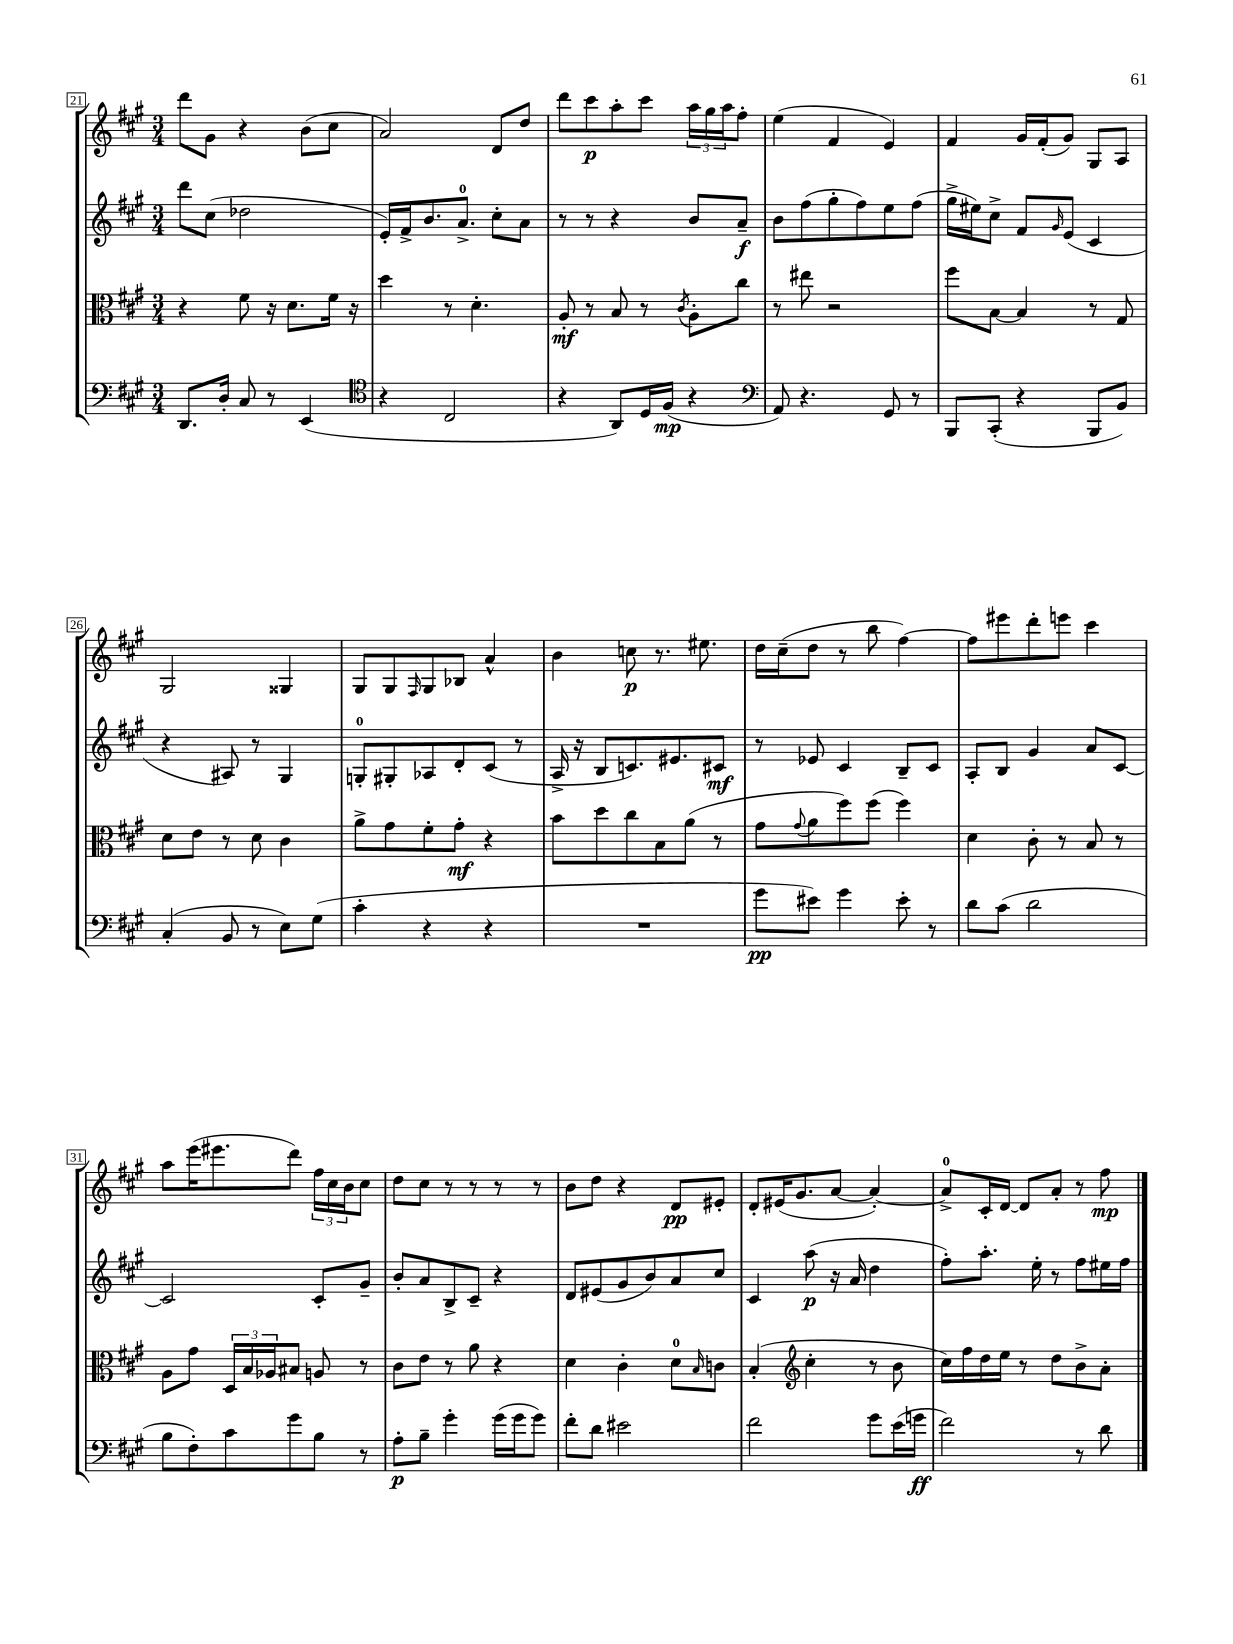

**kern	**dynam	**kern	**dynam	**kern	**dynam	**kern	**dynam
*part4	*part4	*part3	*part3	*part2	*part2	*part1	*part1
*staff4	*staff4	*staff3	*staff3	*staff2	*staff2	*staff1	*staff1
*clefF4	*	*clefC3	*	*clefG2	*	*clefG2	*
*k[f#c#g#]	*	*k[f#c#g#]	*	*k[f#c#g#]	*	*k[f#c#g#]	*
*M3/4	*	*M3/4	*	*M3/4	*	*M3/4	*
=21	=21	=21	=21	=21	=21	=21	=21
8.DD/L	.	4r	.	8ddd\L	.	8ddd\L	.
.	.	.	.	(8cc#\J	.	8g#\J	.
16D'/Jk	.	.	.	.	.	.	.
8C#/	.	8f#\	.	2dd-X\	.	4r	.
8r	.	16r	.	.	.	.	.
.	.	8.d\L	.	.	.	.	.
(4EE/	.	.	.	.	.	(8b\L	.
.	.	16f#\Jk	.	.	.	8cc#\J	.
.	.	16r	.	.	.	.	.
=22	=22	=22	=22	=22	=22	=22	=22
*clefC4	*	*	*	*	*	*	*
4r	.	4dd\	.	16e'/LL)	.	2a/)	.
.	.	.	.	16f#^/J	.	.	.
.	.	.	.	8.b/	.	.	.
2C#/	.	8r	.	.	.	.	.
.	.	.	.	8.a^/J	.	.	.
.	.	4.d'\	.	.	.	.	.
.	.	.	.	8cc#'\L	.	8d/L	.
.	.	.	.	8a\J	.	8dd/J	.
=23	=23	=23	=23	=23	=23	=23	=23
4r	.	8A'/	mf	8r	.	8ddd\L	.
.	.	8r	.	8r	.	8ccc#\	p
8AA/L)	.	8B/	.	4r	.	8aa'\	.
16D/L	.	8r	.	.	.	8ccc#\J	.
(16F#/JJ	mp	.	.	.	.	.	.
.	.	8qc#/	.	.	.	.	.
4r	.	8A'\L	.	8b/L	.	24aa\LL	.
.	.	.	.	.	.	24gg#\	.
.	.	.	.	.	.	24aa\J	.
.	.	8cc#\J	.	8a~/J	f	8ff#'\J	.
=24	=24	=24	=24	=24	=24	=24	=24
*clefF4	*	*	*	*	*	*	*
8AA/)	.	8r	.	8b\L	.	(4ee\	.
4.r	.	8ee#X\	.	(8ff#\	.	.	.
.	.	2r	.	8gg#'\	.	4f#/	.
.	.	.	.	8ff#\)	.	.	.
8GG#/	.	.	.	8ee\	.	4e/)	.
8r	.	.	.	(8ff#\J	.	.	.
=25	=25	=25	=25	=25	=25	=25	=25
8BBB/L	.	8ff#\L	.	16gg#^\LL	.	4f#/	.
.	.	.	.	16ee#X\J)	.	.	.
(8CC#'/J	.	[8B\J	.	8cc#^\J	.	.	.
4r	.	4B/]	.	8f#/L	.	16g#/LL	.
.	.	.	.	.	.	(16f#'/J	.
.	.	.	.	16qqg#/	.	.	.
.	.	.	.	(8e/J	.	8g#/J)	.
8BBB/L	.	8r	.	4c#/	.	8G#/L	.
8BB/J)	.	8G#/	.	.	.	8A/J	.
!!LO:LB:g=z
=26	=26	=26	=26	=26	=26	=26	=26
(4C#'/	.	8d\L	.	4r	.	2G#/	.
.	.	8e\J	.	.	.	.	.
8BB/	.	8r	.	8A#X/)	.	.	.
8r	.	8d\	.	8r	.	.	.
8E\L)	.	4c#\	.	4G#/	.	4G##X/	.
(8G#\J	.	.	.	.	.	.	.
=27	=27	=27	=27	=27	=27	=27	=27
4c#'\	.	8a^\L	.	8Gn'/L	.	8G#/L	.
.	.	8g#\	.	8G#X'/	.	8G#/	.
.	.	.	.	.	.	16qqF#/	.
4r	.	8f#'\	.	8A-X/	.	8G#/	.
.	.	8g#'\J	mf	8d'/	.	8B-X/J	.
4r	.	4r	.	(8c#/J	.	4a^^/	.
.	.	.	.	8r	.	.	.
=28	=28	=28	=28	=28	=28	=28	=28
2.r	.	8b\L	.	16A^/	.	4b\	.
.	.	.	.	16r	.	.	.
.	.	8dd\	.	8B/L	.	.	.
.	.	8cc#\	.	8.cn/)	.	8ccn\	p
.	.	8B\	.	.	.	8.r	.
.	.	.	.	8.e#X/	.	.	.
.	.	(8a\J	.	.	.	.	.
.	.	.	.	.	.	8.ee#X\	.
.	.	8r	.	8c#X/J	mf	.	.
=29	=29	=29	=29	=29	=29	=29	=29
8g#\L	pp	8g#\L	.	8r	.	16dd\LL	.
.	.	.	.	.	.	(16cc#~\J	.
.	.	8qqg#/	.	.	.	.	.
8e#X\J)	.	8a\	.	8e-X/	.	8dd\J	.
4g#\	.	8ff#\)	.	4c#/	.	8r	.
.	.	(8ff#\J	.	.	.	8bb\	.
8e#'\	.	4ff#\)	.	8B~/L	.	[4ff#\)	.
8r	.	.	.	8c#/J	.	.	.
=30	=30	=30	=30	=30	=30	=30	=30
8d\L	.	4d\	.	8A'/L	.	8ff#\L]	.
(8c#\J	.	.	.	8B/J	.	8eee#X\	.
2d\	.	8c#'\	.	4g#/	.	8ddd'\	.
.	.	8r	.	.	.	8eeen\J	.
.	.	8B/	.	8a/L	.	4ccc#\	.
.	.	8r	.	[8c#/J	.	.	.
!!LO:LB:g=z
=31	=31	=31	=31	=31	=31	=31	=31
8B\L	.	8A\L	.	2c#/]	.	8aa\L	.
8F#'\)	.	8g#\J	.	.	.	(16eee\K	.
.	.	.	.	.	.	8.eee#X\	.
8c#\	.	24D/LL	.	.	.	.	.
.	.	24B/	.	.	.	.	.
.	.	24A-X/J	.	.	.	.	.
8g#\	.	8B#X/J	.	.	.	8ddd\J)	.
8B\J	.	8An/	.	8c#'/L	.	24ff#\LL	.
.	.	.	.	.	.	24cc#\	.
.	.	.	.	.	.	24b\J	.
8r	.	8r	.	8g#~/J	.	8cc#\J	.
=32	=32	=32	=32	=32	=32	=32	=32
8A'\L	p	8c#\L	.	8b'/L	.	8dd\L	.
8B~\J	.	8e\J	.	8a/	.	8cc#\J	.
4g#'\	.	8r	.	8B^/	.	8r	.
.	.	8a\	.	8c#~/J	.	8r	.
(16g#\LL	.	4r	.	4r	.	8r	.
16g#\J	.	.	.	.	.	.	.
8g#\J)	.	.	.	.	.	8r	.
=33	=33	=33	=33	=33	=33	=33	=33
8f#'\L	.	4d\	.	8d/L	.	8b\L	.
8d\J	.	.	.	(8e#X/	.	8dd\J	.
2e#X\	.	4c#'\	.	8g#/	.	4r	.
.	.	.	.	8b/)	.	.	.
.	.	8d\L	.	8a/	.	8d/L	pp
.	.	16qqB/	.	.	.	.	.
.	.	8cn\J	.	8cc#/J	.	8e#X'/J	.
=34	=34	=34	=34	=34	=34	=34	=34
2f#\	.	(4B'/	.	4c#/	.	8d'/L	.
.	.	.	.	.	.	(16e#X/K	.
.	.	.	.	.	.	8.g#/	.
*	*	*clefG2	*	*	*	*	*
.	.	4cc#'\	.	(8aa\	p	.	.
.	.	.	.	16r	.	[8a/J	.
.	.	.	.	16a/	.	.	.
8g#\L	.	8r	.	4dd\	.	4a'/_)	.
(16e\L	.	8b\	.	.	.	.	.
16gn\JJ	ff	.	.	.	.	.	.
=35	=35	=35	=35	=35	=35	=35	=35
2f#\)	.	16cc#\LL)	.	8ff#'\L)	.	8a^/L]	.
.	.	16ff#\	.	.	.	.	.
.	.	16dd\	.	8.aa'\J	.	16c#'/L	.
.	.	16ee\JJ	.	.	.	[16d/JJ	.
.	.	8r	.	.	.	8d/L]	.
.	.	.	.	16ee'\	.	.	.
.	.	8dd\L	.	8r	.	8a'/J	.
8r	.	8b^\	.	8ff#\L	.	8r	.
8d\	.	8a'\J	.	16ee#X\L	.	8ff#\	mp
.	.	.	.	16ff#\JJ	.	.	.
==	==	==	==	==	==	==	==
*-	*-	*-	*-	*-	*-	*-	*-
